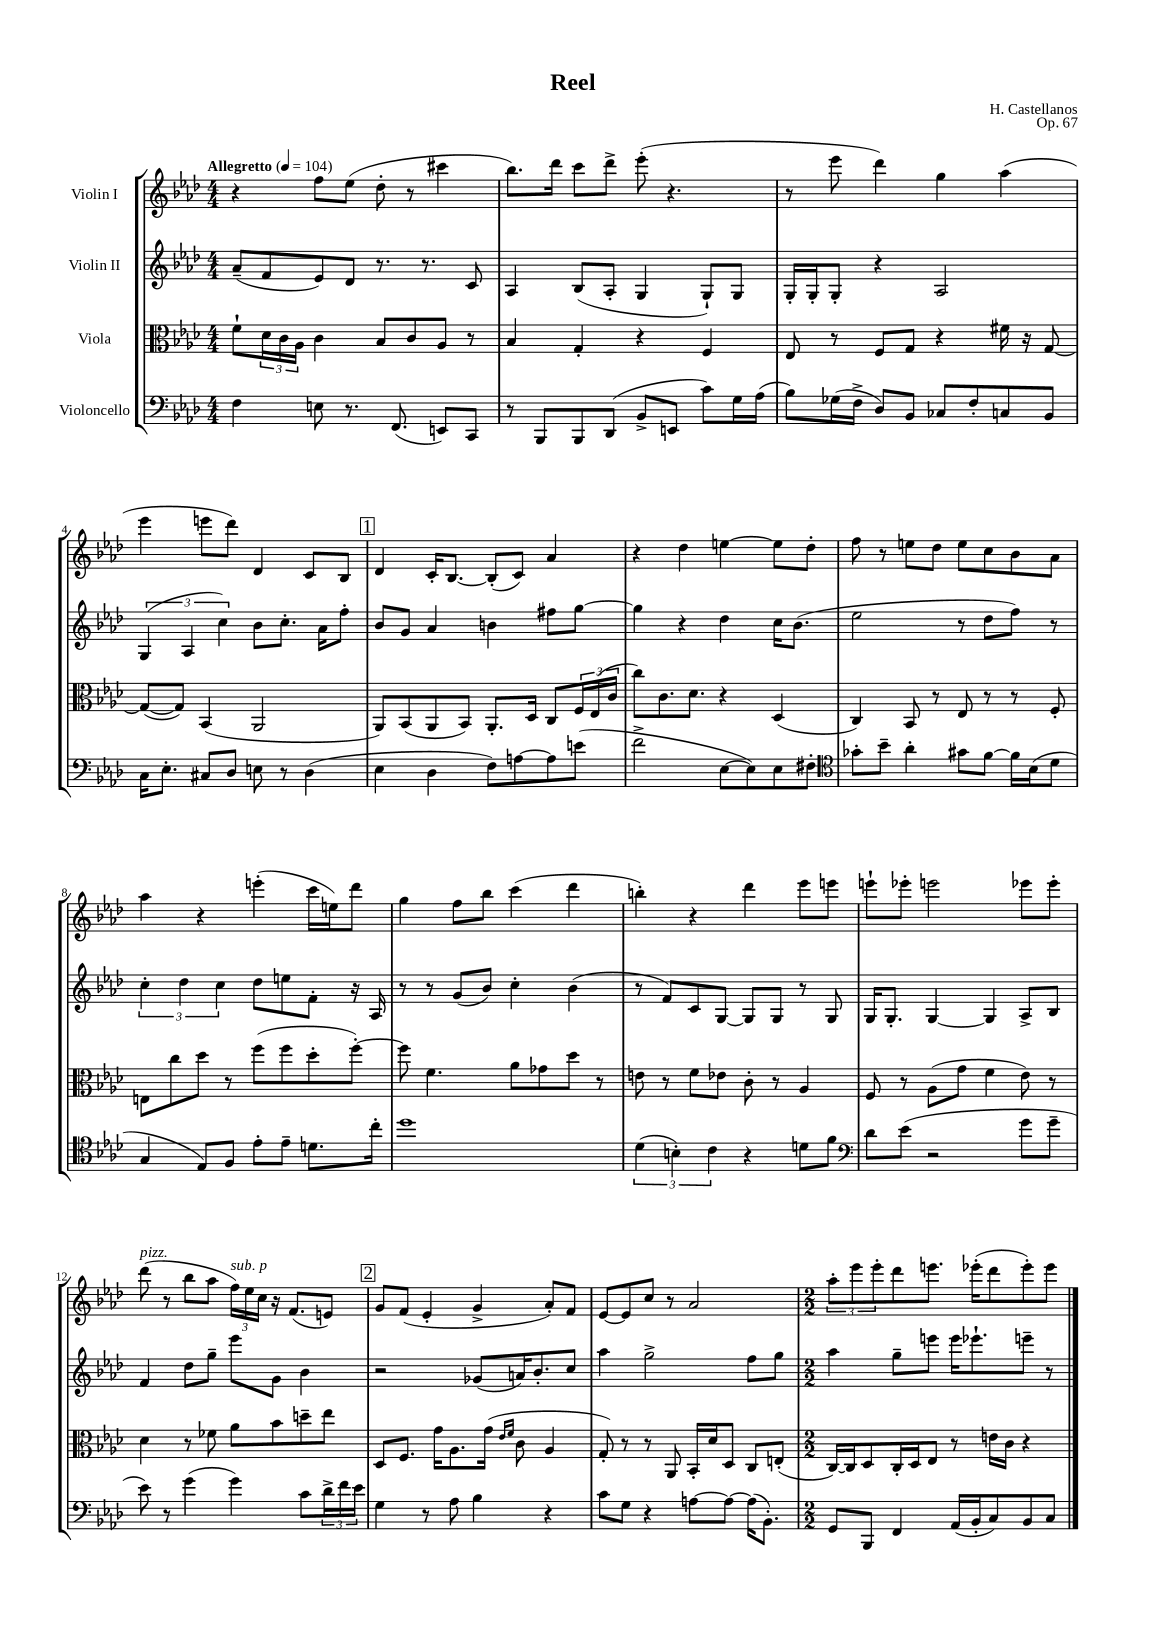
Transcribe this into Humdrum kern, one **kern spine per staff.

**kern	**kern	**kern	**kern
*part4	*part3	*part2	*part1
*staff4	*staff3	*staff2	*staff1
*I"Violoncello	*I"Viola	*I"Violin II	*I"Violin I
*clefF4	*clefC3	*clefG2	*clefG2
*k[b-e-a-d-]	*k[b-e-a-d-]	*k[b-e-a-d-]	*k[b-e-a-d-]
*M4/4	*M4/4	*M4/4	*M4/4
*MM104	*MM104	*MM104	*MM104
=1	=1	=1	=1
!	!	!	!LO:TX:a:B:t=Allegretto
4F\	8f`\L	(8a-~/L	4r
.	24d-\L	8f/	.
.	24c\	.	.
.	24A-\JJ	.	.
8En\	4c\	8e-/)	8ff\L
8.r	.	8d-/J	(8ee-\J
.	8B-/L	8.r	8dd-'\
(8.FF/	.	.	.
.	8c/	.	8r
.	.	8.r	.
8EEn/L)	8A-/J	.	4ccc#X\
8CC/J	8r	8c/	.
=2	=2	=2	=2
8r	4B-/	4A-/	8.bb-\L)
8BBB-/L	.	.	.
.	.	.	16ddd-\Jk
8BBB-/	4G'/	(8B-/L	8ccc\L
(8DD-/J	.	8A-'/J	8ddd-^\J
8BB-^/L	4r	4G/	(8eee-'\
8EEn/J	.	.	4.r
8c\L)	4F/	8G`/L)	.
16G\L	.	8G/J	.
(16A-\JJ	.	.	.
=3	=3	=3	=3
8B-\L)	8E-/	16G'/LL	8r
.	.	16G'/J	.
(16G-X\L	8r	8G'/J	8eee-\
16F^\JJ	.	.	.
8D-/L)	8F/L	4r	4ddd-\)
8BB-/J	8G/J	.	.
8C-X/L	4r	2A-/	4gg\
8F'/	.	.	.
8Cn/	16f#X\	.	(4aa-\
.	16r	.	.
8BB-/J	[8G/	.	.
!!LO:LB:g=z
=4	=4	=4	=4
16C\KL	(8G/L_	(6G/	4eee-\
8.E-'\J	.	.	.
.	8G/J])	.	.
.	.	6A-/	.
8C#X/L	(4BB-/	.	8eeen\L
.	.	6cc\)	.
8D-/J	.	.	8ddd-\J)
8En\	2AA-/	8b-\L	4d-/
8r	.	8.cc'\J	.
(4D-\	.	.	8c/L
.	.	16a-\KL	.
.	.	8ff'\J	8B-/J
!!LO:REH:place=s1:t=1
=5	=5	=5	=5
4E-\	8AA-/L)	8b-/L	4d-/
.	(8BB-/	8g/J	.
4D-\	8AA-/	4a-/	16c'/KL
.	.	.	[8.B-/J
.	8BB-/J)	.	.
8F\L)	8.AA-'/L	4bn\	(8B-'/L]
[8An\	.	.	8c/J)
.	16D-/Jk	.	.
8A\]	8C/L	8ff#X\L	4a-/
(8en\J	24F/L	[8gg\J	.
.	(24E-/	.	.
.	24c/JJ	.	.
=6	=6	=6	=6
2f^\	8cc\L)	4gg\]	4r
.	8.c\	.	.
.	.	4r	4dd-\
.	8.d-\J	.	.
[8E-\L	4r	4dd-\	[4een\
8E-\])	.	.	.
8E-\	(4D-/	16cc\KL	8ee\L]
.	.	(8.b-\J	.
8F#X'\J	.	.	8dd-'\J
=7	=7	=7	=7
*clefC4	*	*	*
8g-X'\L	4C/)	2ee-\	8ff\
8b-~\J	.	.	8r
4a-'\	8BB-/	.	8een\L
.	8r	.	8dd-\J
8g#X\L	8E-/	8r	8ee\L
[8f\J	8r	8dd-\L	8cc\
16f\LL]	8r	8ff\J)	8b-\
(16B-\J	.	.	.
8d-\J	8F'/	8r	8a-\J
!!LO:LB:g=z
=8	=8	=8	=8
4G/	8En\L	6cc'\	4aa-\
.	8cc\	.	.
.	.	6dd-\	.
8E-/L)	8dd-\J	.	4r
.	.	6cc\	.
8F/J	8r	.	.
8e-'\L	(8ff\L	8dd-\L	(4eeen'\
8e-~\J	8ff\	8een\	.
8.dn\L	8dd-'\	8f'\J	16ccc\LL
.	.	.	16een\J)
.	[8ff'\J)	16r	8ddd-\J
16cc'\Jk	.	16A-/	.
=9	=9	=9	=9
1dd-	8ff\]	8r	4gg\
.	4.f\	8r	.
.	.	(8g/L	8ff\L
.	.	8b-/J)	8bb-\J
.	8a-\L	4cc'\	(4ccc\
.	8g-X\	.	.
.	8dd-\J	(4b-\	4ddd-\
.	8r	.	.
=10	=10	=10	=10
(6d-\	8en\	8r	4bbn'\)
.	8r	8f/L)	.
6Bn'\)	.	.	.
.	8f\L	8c/	4r
6c\	.	.	.
.	8e-X\J	[8G/J	.
4r	8c'\	8G/L]	4ddd-\
.	8r	8G/J	.
8dn\L	4A-/	8r	8eee-\L
8f\J	.	8G/	8eeen\J
=11	=11	=11	=11
*clefF4	*	*	*
8d-\L	8F/	16G/KL	8eeen`\L
.	.	8.G'/J	.
(8e-\J	8r	.	8eee-X'\J
2r	(8A-\L	[4G/	2eeen\
.	8g\J	.	.
.	4f\	4G/]	.
8g\L	8e-\)	8A-^/L	8eee-X\L
8g~\J	8r	8B-/J	8eee-'\J
!!LO:LB:g=z
=12	=12	=12	=12
!	!	!	!LO:TX:a:i:t=pizz.
8e-\)	4d-\	4f/	(8ddd-\
8r	.	.	8r
(4g\	8r	8dd-\L	8bb-\L
.	8f-X\	8gg~\J	8aa-\J
!	!	!	!LO:TX:a:i:t=sub. p
4g\)	8a-\L	8eee-\L	24ff\LL)
.	.	.	24ee-\
.	.	.	24cc\JJ
.	8b-\	8g\J	16r
.	.	.	(8.f/L
8c\L	8ddn~\	4b-\	.
24d-^\L	8ee-\J	.	8en/J)
24f\	.	.	.
24e-\JJ	.	.	.
!!LO:REH:place=s1:t=2
=13	=13	=13	=13
4G\	8D-/L	2r	8g/L
.	8.F/J	.	(8f/J
8r	.	.	4e-'/
.	16g\KL	.	.
8A-\	8.A-\	.	.
4B-\	.	(8g-X/L	4g^/
.	(16g\Jk	.	.
.	16qqe-/LL	.	.
.	16qqf/JJ	.	.
.	8c\	16an/K)	.
.	.	8.b-'/	.
4r	4A-/	.	8a-'/L)
.	.	8cc/J	8f/J
=14	=14	=14	=14
8c\L	8G'/)	4aa-\	[8e-/L
8G\J	8r	.	8e-/]
4r	8r	2gg^\	8cc/J
.	8AA-/	.	8r
[8An\L	16BB-'/LL	.	2a-/
.	16d-/J	.	.
8A\J_	8D-/J	.	.
(16A\KL]	8C/L	8ff\L	.
8.BB-'\J)	.	.	.
.	(8En'/J	8gg\J	.
=15	=15	=15	=15
*M2/2	*M2/2	*M2/2	*M2/2
8GG/L	[16C/LL)	4aa-\	12aa-'\L
.	16C/J]	.	.
.	.	.	12eee-\
8BBB-/J	8D-/	.	.
.	.	.	12eee-'\
4FF/	16C'/L	8gg~\L	8ddd-\
.	16D-/J	.	.
.	8E-/J	8eeen\J	8.eeen\J
(16AA-/LL	8r	16eee\KL	.
16BB-'/J	.	8.eee-X`\	(16eee-X'\KL
8C/)	16en\LL	.	8ddd-\
.	16c\JJ	.	.
8BB-/	4r	8eeen~\J	8eee-'\)
8C/J	.	8r	8eee-\J
==	==	==	==
*-	*-	*-	*-
